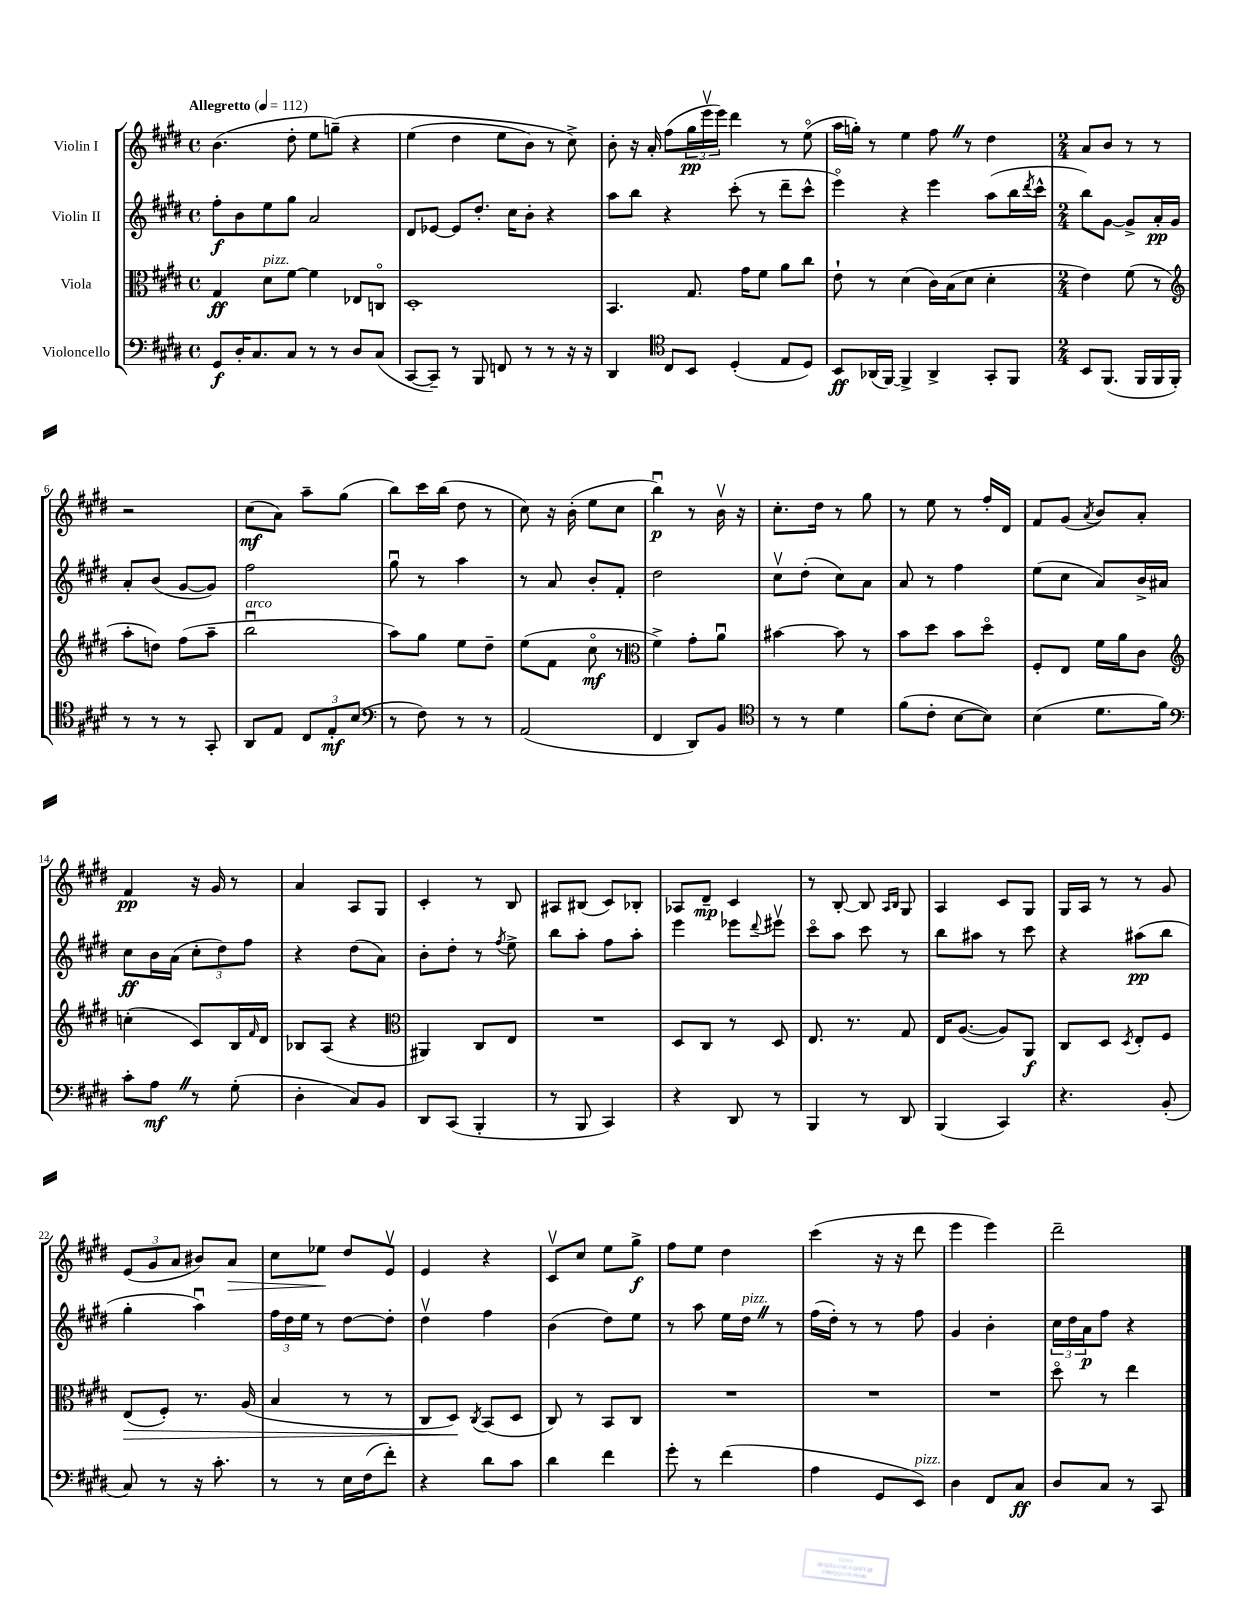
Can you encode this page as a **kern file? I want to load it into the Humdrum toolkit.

**kern	**kern	**kern	**kern
*staff4	*staff3	*staff2	*staff1
*clefF4	*clefC3	*clefG2	*clefG2
*k[f#c#g#d#]	*k[f#c#g#d#]	*k[f#c#g#d#]	*k[f#c#g#d#]
*M4/4	*M4/4	*M4/4	*M4/4
*met(c)	*met(c)	*met(c)	*met(c)
*MM112	*MM112	*MM112	*MM112
8GG#	4G#	8ff#'	(4.b
16D#'	.	8b	.
8.C#	.	.	.
.	8d#	8ee	.
8C#	[8f#	8gg#	8dd#'
8r	4f#]	2a	8ee
8r	.	.	&(8gg~)
8D#	8E-	.	4r
(8C#	8Co	.	.
=	=	=	=
[8CC#	1D#'	8d#	(4ee
8CC#~])	.	[8e-	.
8r	.	8e-]	4dd#
8BBB	.	8.dd#'	.
8FF	.	.	8ee
.	.	16cc#	.
8r	.	8b'	8b)
8r	.	4r	8r
16r	.	.	8cc#^&)
16r	.	.	.
=	=	=	=
4DD#	4.BB	8aa	8b'
.	.	8bb	16r
.	.	.	16a'
*clefC4	*	*	*
8C#	.	4r	(8ff#
8BB	8.G#	.	24gg#
.	.	.	24eeev
.	.	.	24eee)
(4D#'	.	(8ccc#'	4ddd#
.	16g#	.	.
.	8f#	8r	.
8E	8a	8ddd#~	8r
8D#)	8cc#	8ccc#^^	(8eeo
=	=	=	=
8BB	8e`	4eeeo)	16aa
.	.	.	16gg')
(16AA-	8r	.	8r
[16FF#)	.	.	.
4FF#^]	(4d#	4r	4ee
4AA-^	16c#)	4eee	8ff#
.	(16B	.	.
.	8d#	.	8r
8GG#'	4d#'	(8aa	4dd#
8FF#	.	16bb	.
.	.	8qddd#	.
.	.	16ccc#^^	.
=	=	=	=
*M2/4	*M2/4	*M2/4	*M2/4
8BB	4e)	8bb)	8a
(8.FF#	.	[8g#	8b
.	(8f#	8g#^]	8r
16FF#	.	.	.
16FF#	8r	16a'	8r
16FF#')	.	16g#	.
=	=	=	=
*	*clefG2	*	*
8r	8aa'	8a'	2r
8r	8dd)	(8b	.
8r	(8ff#	[8g#	.
8GG#'	8aa~	8g#])	.
=	=	=	=
8AA	2bbu	2ff#	(8cc#
8E	.	.	8a)
12C#	.	.	8aa~
12E'	.	.	.
.	.	.	(8gg#
(12B	.	.	.
=	=	=	=
*clefF4	*	*	*
8r	8aa)	8gg#u	8bb)
8F#)	8gg#	8r	16ccc#
.	.	.	(16bb
8r	8ee	4aa	8dd#
8r	8dd#~	.	8r
=	=	=	=
(2AA	(8ee	8r	8cc#)
.	8f#	8a	16r
.	.	.	(16b'
.	8cc#o	8b'	8ee
.	8r	8f#'	8cc#
=	=	=	=
*	*clefC3	*	*
4FF#	4f#^)	2dd#	4bbu)
8DD#)	8g#'	.	8r
8BB	8au	.	16bv
.	.	.	16r
=	=	=	=
*clefC4	*	*	*
8r	[4b#	8cc#v	8.cc#'
8r	.	(8dd#'	.
.	.	.	16dd#
4d#	8b#]	8cc#)	8r
.	8r	8a	8gg#
=	=	=	=
(8f#	8b	8a	8r
8c#'	8dd#	8r	8ee
[8B	8b	4ff#	8r
8B])	8dd#o	.	16ff#'
.	.	.	16d#
=	=	=	=
(4B	8F#'	(8ee	8f#
.	8E	8cc#	(8g#
.	.	.	8qa
8.d#	16f#	8a)	8b)
.	16a	.	.
.	8c#	16b^	8a'
16f#)	.	16a#	.
=	=	=	=
*clefF4	*clefG2	*	*
8c#'	(4cc'	8cc#	4f#
8A	.	16b	.
.	.	(16a	.
8r	8c#)	12cc#'	16r
.	.	.	16g#
.	.	12dd#)	.
(8G#'	16B	.	8r
.	.	12ff#	.
.	16qqf#	.	.
.	16d#	.	.
=	=	=	=
4D#'	8B-	4r	4a
.	(8A	.	.
8C#)	4r	(8dd#	8A
8BB	.	8a)	8G#
=	=	=	=
*	*clefC3	*	*
8DD#	4AA#)	8b'	4c#'
(8CC#	.	8dd#'	.
4BBB'	8C#	8r	8r
.	.	8qff#	.
.	8E	8ee^	8B
=	=	=	=
8r	2r	8bb	8A#
8BBB	.	8aa'	(8B#
4CC#)	.	8ff#	8c#)
.	.	8aa'	8B-'
=	=	=	=
4r	8D#	4eee	8A-
.	8C#	.	8d#~
8DD#	8r	8eee-	4c#
.	.	8qqddd#	.
8r	8D#	8eee#v	.
=	=	=	=
4BBB	8.E	8ccc#o	8r
.	.	8aa	[8B'
.	8.r	.	.
8r	.	8ccc#	8B]
.	.	.	16qqA
.	.	.	16qqB
8DD#	8G#	8r	8G#
=	=	=	=
(4BBB	16E	8bb	4A
.	([8.A	.	.
.	.	8aa#	.
4CC#)	8A])	8r	8c#
.	8AA	8ccc#	8G#
=	=	=	=
4.r	8C#	4r	16G#
.	.	.	16A
.	8D#	.	8r
.	8qD#	.	.
.	8E'	(8aa#	8r
(8BB'	8F#	8bb	8g#
=	=	=	=
8C#)	(8E	4gg#'	(12e
.	.	.	12g#
8r	8F#')	.	.
.	.	.	12a
16r	8.r	4aau)	8b#)
8.c#'	.	.	.
.	.	.	8a
.	(16A	.	.
=	=	=	=
8r	4B	24ff#	8cc#
.	.	24dd#	.
.	.	24ee	.
8r	.	8r	8ee-
16E	8r	[8dd#	8dd#
(16F#	.	.	.
8f#')	8r	8dd#']	8ev
=	=	=	=
4r	8C#	4dd#v	4e
.	8D#)	.	.
.	8qC#	.	.
8d#	(8BB	4ff#	4r
8c#	8D#	.	.
=	=	=	=
4d#	8C#)	(4b	8c#v
.	8r	.	8cc#
4f#	8BB	8dd#)	8ee
.	8C#	8ee	8gg#^
=	=	=	=
8g#'	2r	8r	8ff#
8r	.	8aa	8ee
(4f#	.	16ee	4dd#
.	.	16dd#	.
.	.	8r	.
=	=	=	=
4A	2r	(16ff#	(4ccc#
.	.	16dd#')	.
.	.	8r	.
8GG#	.	8r	16r
.	.	.	16r
8EE)	.	8ff#	8ddd#
=	=	=	=
4D#	2r	4g#	4eee
8FF#	.	4b'	4eee)
8C#	.	.	.
=	=	=	=
8D#	8dd#o	24cc#	2ddd#~
.	.	24dd#	.
.	.	24a	.
8C#	8r	8ff#	.
8r	4ee	4r	.
8CC#	.	.	.
==	==	==	==
*-	*-	*-	*-
